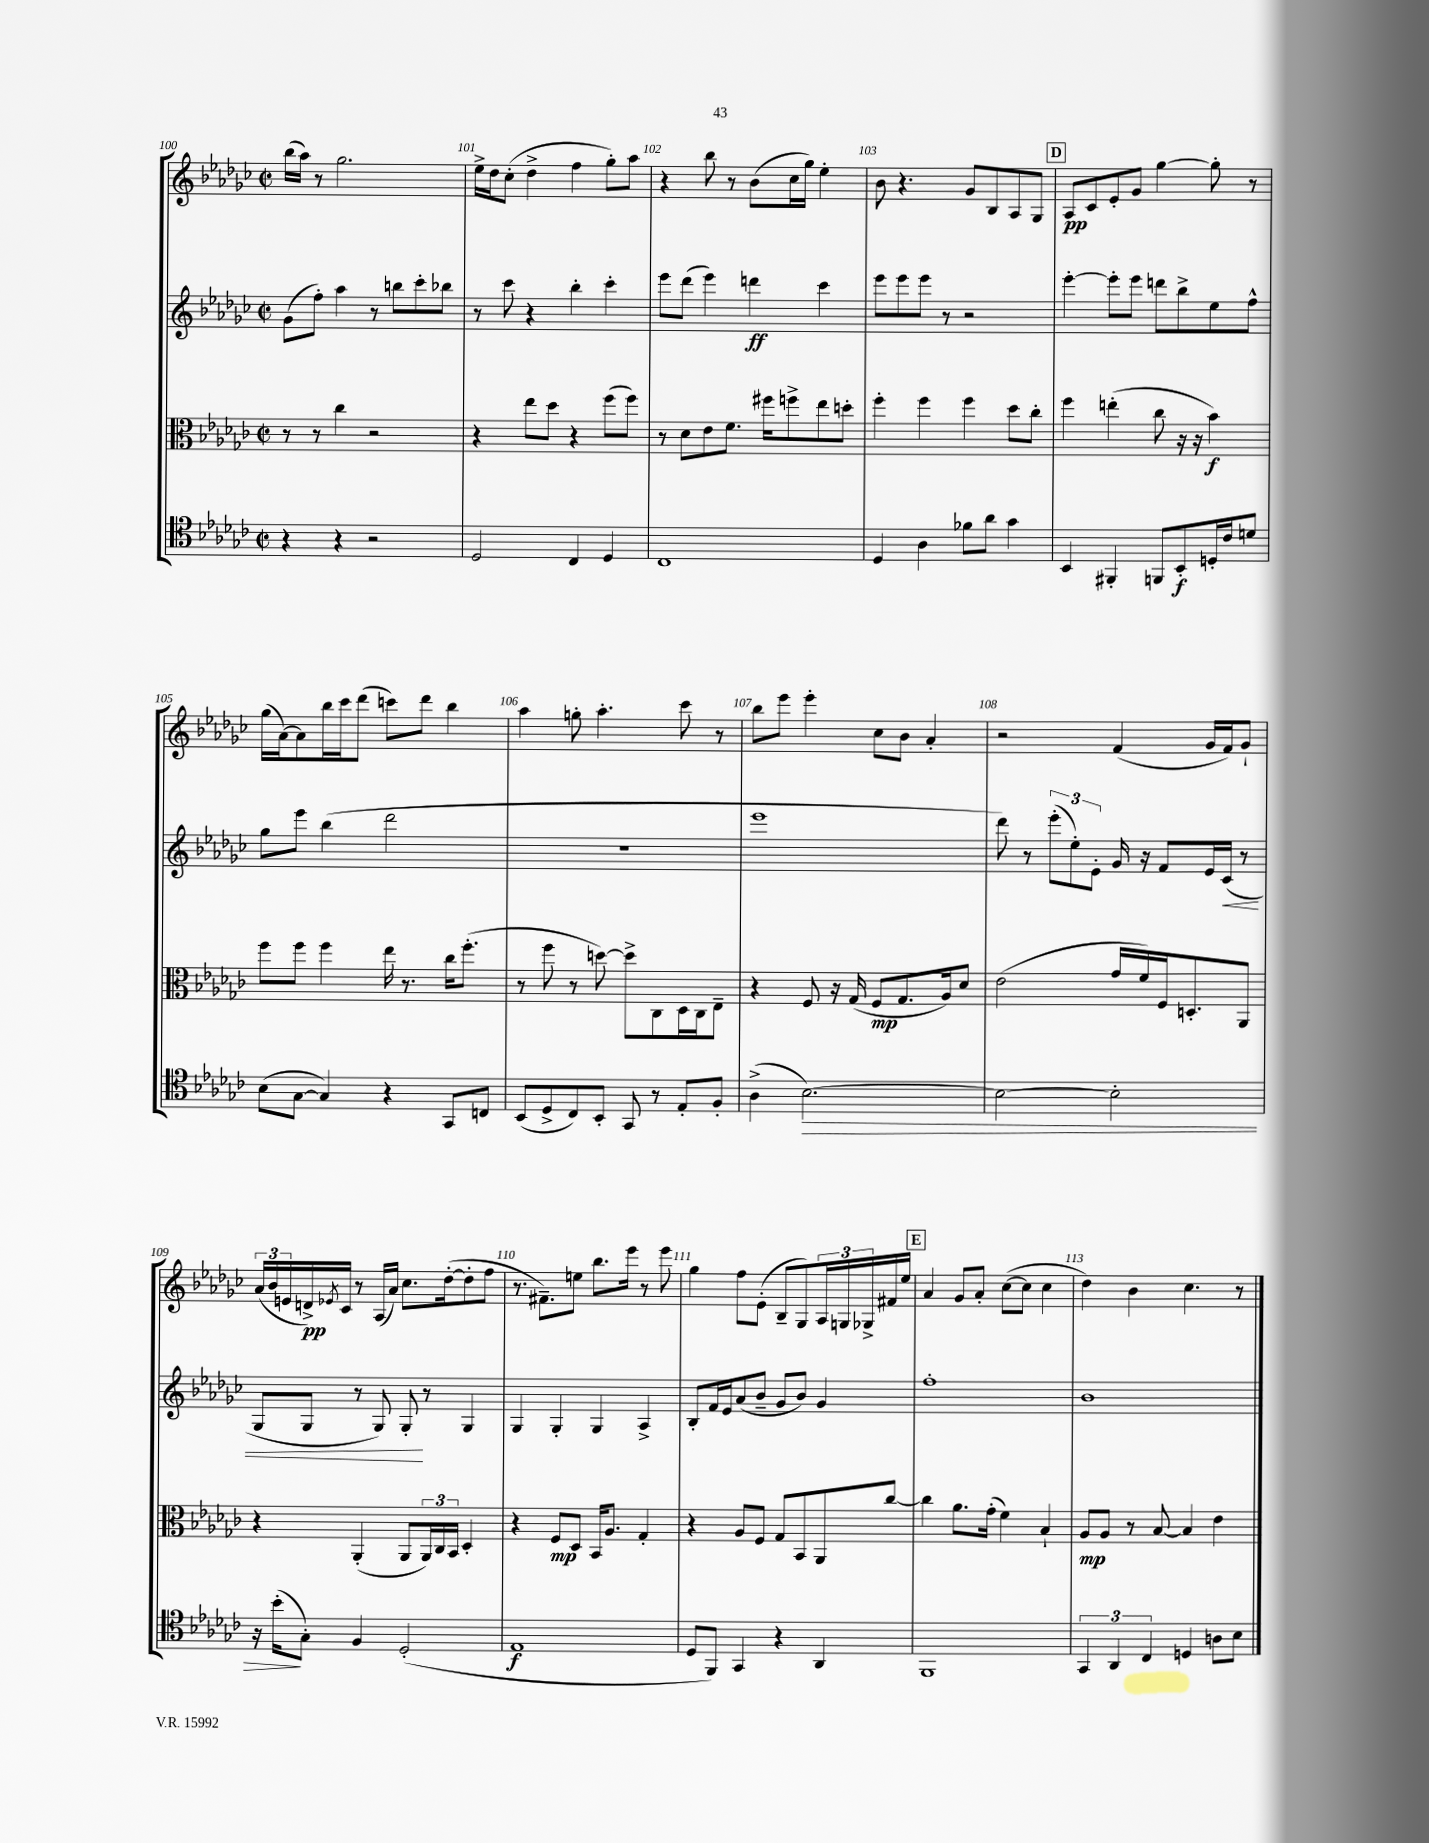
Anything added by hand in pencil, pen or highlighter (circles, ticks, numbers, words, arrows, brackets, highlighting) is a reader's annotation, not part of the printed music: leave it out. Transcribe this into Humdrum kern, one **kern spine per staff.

**kern	**dynam	**kern	**dynam	**kern	**dynam	**kern	**dynam
*part4	*part4	*part3	*part3	*part2	*part2	*part1	*part1
*staff4	*staff4	*staff3	*staff3	*staff2	*staff2	*staff1	*staff1
*clefC4	*	*clefC3	*	*clefG2	*	*clefG2	*
*k[b-e-a-d-g-c-]	*	*k[b-e-a-d-g-c-]	*	*k[b-e-a-d-g-c-]	*	*k[b-e-a-d-g-c-]	*
*M2/2	*	*M2/2	*	*M2/2	*	*M2/2	*
*met(c|)	*	*met(c|)	*	*met(c|)	*	*met(c|)	*
=100	=100	=100	=100	=100	=100	=100	=100
4r	.	8r	.	(8g-\L	.	(16bb-\LL	.
.	.	.	.	.	.	16aa-\JJ)	.
.	.	8r	.	8ff'\J)	.	8r	.
4r	.	4cc-\	.	4aa-\	.	2.gg-\	.
2r	.	2r	.	8r	.	.	.
.	.	.	.	8bbn\L	.	.	.
.	.	.	.	8ccc-'\	.	.	.
.	.	.	.	8bb-X\J	.	.	.
=101	=101	=101	=101	=101	=101	=101	=101
2D-/	.	4r	.	8r	.	16ee-^\LL	.
.	.	.	.	.	.	16dd-\J	.
.	.	.	.	8ccc-\	.	(8cc-'\J	.
.	.	8ee-\L	.	4r	.	4dd-^\	.
.	.	8dd-\J	.	.	.	.	.
4C-/	.	4r	.	4bb-'\	.	4ff\	.
4D-/	.	(8ff\L	.	4ccc-'\	.	8gg-'\L)	.
.	.	8ff\J)	.	.	.	8aa-\J	.
=102	=102	=102	=102	=102	=102	=102	=102
1C-	.	8r	.	8eee-\L	.	4r	.
.	.	8d-\L	.	(8ddd-\J	.	.	.
.	.	8e-\	.	4eee-\)	.	8bb-\	.
.	.	8.f\J	.	.	.	8r	.
.	.	.	.	4dddn\	ff	(8b-\L	.
.	.	16ff#X\KL	.	.	.	.	.
.	.	8ffn^\	.	.	.	16cc-\L	.
.	.	.	.	.	.	16gg-\JJ)	.
.	.	8ee-\	.	4ccc-\	.	4ee-'\	.
.	.	8ddn'\J	.	.	.	.	.
=103	=103	=103	=103	=103	=103	=103	=103
4D-/	.	4ff'\	.	8eee-\L	.	8b-\	.
.	.	.	.	8eee-\	.	4.r	.
4A-\	.	4ff\	.	8eee-\J	.	.	.
.	.	.	.	8r	.	.	.
8f-X\L	.	4ff\	.	2r	.	8g-/L	.
8a-\J	.	.	.	.	.	8B-/	.
4g-\	.	8dd-\L	.	.	.	8A-/	.
.	.	8cc-'\J	.	.	.	8G-/J	.
!!LO:REH:place=s1:t=D
=104	=104	=104	=104	=104	=104	=104	=104
4BB-/	.	4ff\	.	[4eee-'\	.	8A-/L	pp
.	.	.	.	.	.	8c-/	.
4FF#X'/	.	(4een'\	.	8eee-'\L]	.	8e-'/	.
.	.	.	.	8eee-\J	.	8g-/J	.
8FFn/L	.	8cc-\	.	8dddn\L	.	[4gg-\	.
8BB-'/	f	16r	.	8bb-^\	.	.	.
.	.	16r	.	.	.	.	.
16Dn'/L	.	4b-\)	f	8ee-\	.	8gg-'\]	.
16c-/J	.	.	.	.	.	.	.
8dn/J	.	.	.	8ff^^\J	.	8r	.
!!LO:LB:g=z
=105	=105	=105	=105	=105	=105	=105	=105
(8B-\L	.	8ff\L	.	8gg-\L	.	(16gg-\LL	.
.	.	.	.	.	.	[16a-\J)	.
[8G-\J	.	8ff\J	.	8eee-\J	.	8a-\]	.
4G-/])	.	4ff\	.	(4bb-\	.	16bb-\L	.
.	.	.	.	.	.	16ccc-\J	.
.	.	.	.	.	.	(8ddd-\J	.
4r	.	16ee-\	.	2ddd-\	.	8cccn\L)	.
.	.	8.r	.	.	.	.	.
.	.	.	.	.	.	8ddd-\J	.
8GG-/L	.	16cc-\KL	.	.	.	4bb-\	.
.	.	(8.ff'\J	.	.	.	.	.
8Cn/J	.	.	.	.	.	.	.
=106	=106	=106	=106	=106	=106	=106	=106
(8BB-/L	.	8r	.	1r	.	4aa-\	.
8D-^/	.	8ff\	.	.	.	.	.
8C-/)	.	8r	.	.	.	8ggn'\	.
8BB-'/J	.	[8ddn\)	.	.	.	4.aa-'\	.
8GG-/	.	8dd^\L]	.	.	.	.	.
8r	.	8C-\	.	.	.	.	.
8E-'/L	.	16D-\L	.	.	.	8ccc-\	.
.	.	16C-\J	.	.	.	.	.
8F'/J	.	8E-~\J	.	.	.	8r	.
=107	=107	=107	=107	=107	=107	=107	=107
(4A-^\	.	4r	.	1eee-	.	8bb-\L	.
.	.	.	.	.	.	8eee-\J	.
!	!LO:HP:b	!	!	!	!	!	!
[2.B-\)	>	8F/	.	.	.	4eee-'\	.
.	.	16r	.	.	.	.	.
.	.	(16G-/	.	.	.	.	.
.	.	8F/L	mp	.	.	8cc-\L	.
.	.	8.G-/	.	.	.	8b-\J	.
.	.	.	.	.	.	4a-'/	.
.	.	16A-/k)	.	.	.	.	.
.	.	8d-/J	.	.	.	.	.
=108	=108	=108	=108	=108	=108	=108	=108
2B-\_	.	(2e-\	.	8ddd-\)	.	2r	.
.	.	.	.	8r	.	.	.
.	.	.	.	(12eee-'\L	.	.	.
.	.	.	.	12ee-'\)	.	.	.
.	.	.	.	12e-'\J	.	.	.
2B-'\]	.	16g-/LL	.	16g-/	.	(4f/	.
.	.	16f/)	.	16r	.	.	.
.	.	16F/J	.	8f/L	.	.	.
.	.	8.Dn'/	.	.	.	.	.
.	.	.	.	16e-/L	.	16g-/LL	.
!	!	!	!	!	!LO:HP:b	!	!
.	.	.	.	(16c-/JJ	<	16f/J)	.
.	.	8AA-/J	.	8r	.	8g-`/J	.
!!LO:LB:g=z
=109	=109	=109	=109	=109	=109	=109	=109
16r	.	4r	.	8G-/L	.	(24a-/LL	.
.	.	.	.	.	.	24b-/	.
(16b-'\KL	.	.	.	.	.	.	.
.	.	.	.	.	.	24en/	.
8G-'\J)	]	.	.	8G-/J	.	16dn^/)	pp
.	.	.	.	.	.	8qe-X/	.
.	.	.	.	.	.	16c-/JJ	.
4F/	.	(4AA-'/	.	8r	.	8r	.
.	.	.	.	8G-/)	.	(16A-/LL	.
.	.	.	.	.	.	16a-/JJ)	.
(2D-'/	.	8AA-/L	.	8G-'/	.	8.cc-\L	.
.	.	24AA-/L)	.	8r	[	.	.
.	.	24C-/	.	.	.	.	.
.	.	.	.	.	.	([16dd-'\k	.
.	.	24BB-/JJ	.	.	.	.	.
.	.	4D-'/	.	4G-/	.	8dd-'\]	.
.	.	.	.	.	.	8ff\J	.
=110	=110	=110	=110	=110	=110	=110	=110
1E-	f	4r	.	4G-/	.	8.r	.
.	.	.	.	.	.	8.f#X~\L)	.
.	.	8F/L	mp	4G-'/	.	.	.
.	.	8D-/J	.	.	.	8een\J	.
.	.	16BB-/KL	.	4G-/	.	8.bb-\L	.
.	.	8.A-/J	.	.	.	.	.
.	.	.	.	.	.	16eee-\Jk	.
.	.	4G-'/	.	4A-^/	.	8r	.
.	.	.	.	.	.	8eee-\	.
=111	=111	=111	=111	=111	=111	=111	=111
8D-/L	.	4r	.	8B-'/L	.	4gg-\	.
8FF/J)	.	.	.	16f/L	.	.	.
.	.	.	.	16e-/J	.	.	.
4GG-/	.	8A-/L	.	(8a-/	.	8ff\L	.
.	.	8F/J	.	8b-~/J	.	(8e-'\J	.
4r	.	8G-/L	.	8g-/L	.	8B-~/L	.
.	.	8BB-/	.	8b-/J)	.	8G-/)	.
4AA-/	.	8AA-/	.	4g-/	.	24A-/L	.
.	.	.	.	.	.	24Gn/	.
.	.	.	.	.	.	24G-X^/	.
.	.	[8cc-/J	.	.	.	16f#X/	.
.	.	.	.	.	.	16ee-/JJ	.
!!LO:REH:place=s1:t=E
=112	=112	=112	=112	=112	=112	=112	=112
1FF	.	4cc-\]	.	1ff'	.	4a-/	.
.	.	8.a-\L	.	.	.	8g-/L	.
.	.	.	.	.	.	8a-'/J	.
.	.	(16g-'\Jk	.	.	.	.	.
.	.	4f\)	.	.	.	([8cc-\L	.
.	.	.	.	.	.	8cc-\J]	.
.	.	4B-`/	.	.	.	4cc-\	.
=113	=113	=113	=113	=113	=113	=113	=113
6GG-/	.	8A-/L	mp	1b-	.	4dd-\)	.
.	.	8A-/J	.	.	.	.	.
6AA-/	.	.	.	.	.	.	.
.	.	8r	.	.	.	4b-\	.
6C-/	.	.	.	.	.	.	.
.	.	[8B-/	.	.	.	.	.
4Dn/	.	4B-/]	.	.	.	4.cc-\	.
8An\L	.	4e-\	.	.	.	.	.
8B-\J	.	.	.	.	.	8r	.
==	==	==	==	==	==	==	==
*-	*-	*-	*-	*-	*-	*-	*-
